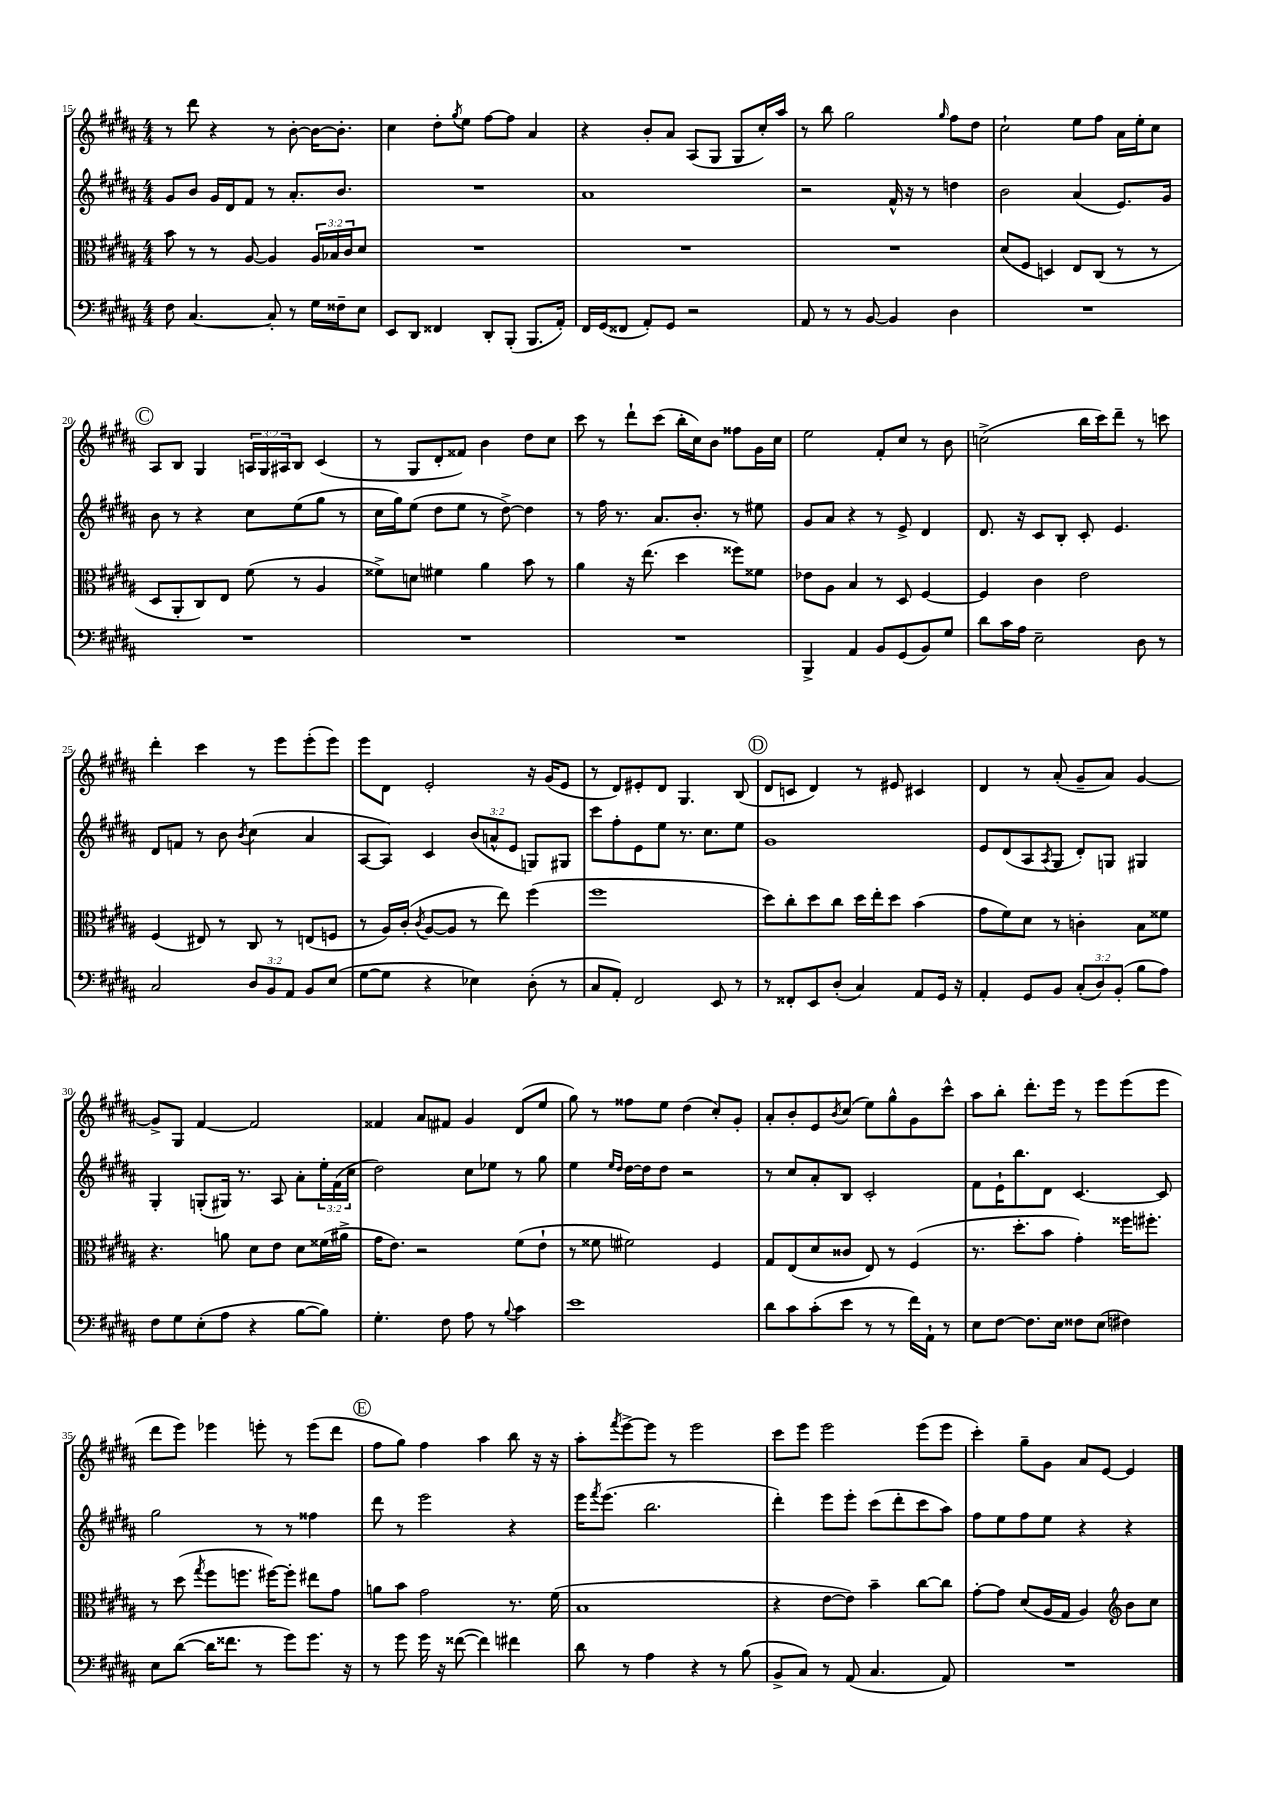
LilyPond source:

<<
\new StaffGroup <<
\new Staff = "s0" {
    \clef treble \key b \major \numericTimeSignature \time 4/4 \override Staff.TupletNumber.text = #tuplet-number::calc-fraction-text
    r8 dis'''8 r4 r8 b'8~-. b'16~ b'8.-. |
    cis''4 dis''8-. \acciaccatura { gis''8 } e''8 fis''8~ fis''8 ais'4 |
    r4 b'8-. ais'8 ais8( gis8 gis8 cis''16-.) ais''16 |
    r8 b''8 gis''2 \grace { gis''16 } fis''8 dis''8 |
    cis''2-! e''8 fis''8 ais'16 e''16-. cis''8 |
    \mark \markup { \circle "C" } ais8 b8 gis4 \tuplet 3/2 { a16 gis16 ais16 } b8 cis'4( |
    r8 gis8 dis'8-. fisis'8) b'4 dis''8 cis''8 |
    cis'''8 r8 dis'''8-! cis'''8( b''16-. cis''16) b'8 fisis''8 gis'16 cis''16 |
    e''2 fis'8-. cis''8 r8 b'8 |
    c''2->( b''16 cis'''16) dis'''8-- r8 c'''8 |
    dis'''4-. cis'''4 r8 e'''8 e'''8-.( e'''8) |
    e'''8 dis'8 e'2-. r16 gis'16( e'8 |
    r8 dis'8) eis'8-. dis'8 gis4. b8( |
    \mark \markup { \circle "D" } dis'8 c'8 dis'4) r8 eis'8 cis'4 |
    dis'4 r8 ais'8-.( gis'8-- ais'8) gis'4~ |
    gis'8-> gis8 fis'4~ fis'2 |
    fisis'4 ais'8 fis'8 gis'4 dis'8( e''8 |
    gis''8) r8 fisis''8 e''8 dis''4( cis''8-.) gis'8-. |
    ais'8-. b'8-. e'8 \acciaccatura { b'8 } cis''8( e''8) gis''8-^ gis'8 cis'''8-^ |
    ais''8 b''8-. dis'''8.-. e'''16 r8 e'''8 e'''8( e'''8 |
    dis'''8 e'''8) ees'''4 e'''8-. r8 e'''8( dis'''8 |
    \mark \markup { \circle "E" } fis''8 gis''8) fis''4 ais''4 b''8 r16 r16 |
    ais''8-. \acciaccatura { fis'''8 } e'''8~-> e'''8 r8 e'''2 |
    cis'''8 e'''8 e'''2 e'''8( e'''8 |
    cis'''4-.) gis''8-- gis'8 ais'8 e'8~ e'4 \bar "|." |
}
\new Staff = "s1" {
    \clef treble \key b \major \numericTimeSignature \time 4/4 \override Staff.TupletNumber.text = #tuplet-number::calc-fraction-text
    gis'8 b'8 gis'16 dis'16 fis'8 r8 ais'8.-. b'8. |
    R1 |
    ais'1 |
    r2 fis'16-^ r16 r8 d''4 |
    b'2 ais'4( e'8.) gis'16 |
    \mark \markup { \circle "C" } b'8 r8 r4 cis''8 e''8( gis''8 r8 |
    cis''16 gis''16) e''8( dis''8 e''8 r8 dis''8~->) dis''4 |
    r8 fis''16 r8. ais'8. b'8.-. r8 eis''8 |
    gis'8 ais'8 r4 r8 e'8-> dis'4 |
    dis'8. r16 cis'8 b8-. cis'8-. e'4. |
    dis'8 f'8 r8 b'8 \acciaccatura { b'8 } cis''4( ais'4 |
    ais8~ ais8) cis'4 \tuplet 3/2 { b'8( a'8-^ e'8 } g8) gis8 |
    cis'''8 fis''8-. e'8 e''8 r8. cis''8. e''8 |
    \mark \markup { \circle "D" } gis'1 |
    e'8 dis'8( ais8 \acciaccatura { ais8 } gis8 dis'8-.) g8 gis4 |
    gis4-. g8-.( gis16) r8. ais8 ais'8-. \tuplet 3/2 { e''16-. fis'16( cis''16 } |
    dis''2) cis''8 ees''8 r8 gis''8 |
    e''4 \grace { e''16 dis''16 } dis''16~ dis''16 dis''8 r2 |
    r8 cis''8 ais'8-. b8 cis'2-. |
    fis'8 e'16-! b''8. dis'8 cis'4.~ cis'8 |
    gis''2 r8 r8 fisis''4 |
    \mark \markup { \circle "E" } dis'''8 r8 e'''2 r4 |
    e'''16 \acciaccatura { fis'''8 } e'''8.( b''2. |
    dis'''4-.) e'''8 e'''8-. cis'''8( dis'''8-. cis'''8 ais''8) |
    fis''8 e''8 fis''8 e''8 r4 r4 \bar "|." |
}
\new Staff = "s2" {
    \clef alto \key b \major \numericTimeSignature \time 4/4 \override Staff.TupletNumber.text = #tuplet-number::calc-fraction-text
    b'8 r8 r8 ais8~ ais4 \tuplet 3/2 { ais16 bes16 cis'16 } dis'8 |
    R1 |
    R1 |
    R1 |
    dis'8( fis8 d4) e8 cis8( r8 r8 |
    \mark \markup { \circle "C" } dis8 ais,8-. cis8) e8 fis'8( r8 ais4 |
    fisis'8->) d'8 fis'4 ais'4 b'8 r8 |
    ais'4 r16 e''8.( dis''4 fisis''8) fisis'8 |
    ees'8 ais8 b4 r8 dis8 fis4~ |
    fis4 cis'4 e'2 |
    fis4( eis8) r8 cis8 r8 e8( f8 |
    r8 ais16) cis'16-.( \acciaccatura { cis'8 } ais8~ ais8 r8 e''8) fis''4( |
    fis''1 |
    \mark \markup { \circle "D" } dis''8) cis''8-. dis''8 cis''8 dis''16 e''16-. dis''8 b'4( |
    gis'8 fis'8) dis'8 r8 c'4-. b8 fisis'8 |
    r4. a'8 dis'8 e'8 dis'8 fisis'16( ais'16-> |
    gis'16 e'8.) r2 fis'8( e'8-! |
    r8 fisis'8 fis'2) fis4 |
    gis8 e8( dis'8 cisis'8 e8) r8 fis4( |
    r8. dis''8.-. b'8 gis'4-.) fisis''16 fis''8.-. |
    r8 dis''8( \acciaccatura { gis''8 } fis''8 f''8. fis''16~) fis''8-. eis''8 gis'8 |
    \mark \markup { \circle "E" } a'8 b'8 gis'2 r8. fis'16( |
    b1 |
    r4 e'8~ e'8) b'4-- cis''8~ cis''8 |
    gis'8~-. gis'8 dis'8( ais16 gis16 ais4) \clef treble b'8 cis''8 \bar "|." |
}
\new Staff = "s3" {
    \clef bass \key b \major \numericTimeSignature \time 4/4 \override Staff.TupletNumber.text = #tuplet-number::calc-fraction-text
    fis8 cis4.~ cis8-. r8 gis16 fisis16-- e8 |
    e,8 dis,8 fisis,4 dis,8-. b,,8-.( b,,8. ais,16-.) |
    fis,16 gis,16( fisis,8 ais,8-.) gis,8 r2 |
    ais,8 r8 r8 b,8~ b,4 dis4 |
    R1 |
    \mark \markup { \circle "C" } R1 |
    R1 |
    R1 |
    b,,4-> ais,4 b,8 gis,8( b,8) gis8 |
    dis'8 cis'16 ais16 e2-- dis8 r8 |
    cis2 \tuplet 3/2 { dis8 b,8 ais,8 } b,8 e8( |
    gis8~ gis8 r4 ees4) dis8-.( r8 |
    cis8 ais,8-.) fis,2 e,8 r8 |
    \mark \markup { \circle "D" } r8 fisis,8-. e,8 dis8-.( cis4) ais,8 gis,16 r16 |
    ais,4-. gis,8 b,8 \tuplet 3/2 { cis8-.( dis8) b,8-.( } b8 ais8) |
    fis8 gis8 e8-.( ais8 r4 b8~ b8) |
    gis4.-. fis8 ais8 r8 \appoggiatura { b8 } cis'4 |
    e'1 |
    dis'8 cis'8 cis'8-.( e'8 r8 r8 fis'16) ais,16-! r8 |
    e8 fis8~ fis8. e16 fisis8 e8( fis4) |
    e8 dis'8~( dis'16 fisis'8. r8 gis'8) gis'8. r16 |
    \mark \markup { \circle "E" } r8 gis'8 gis'16 r16 fisis'8~( fisis'4) fis'4 |
    dis'8 r8 ais4 r4 r8 b8( |
    b,8-> cis8) r8 ais,8( cis4. ais,8) |
    R1 \bar "|." |
}
>>
>>
\layout { \context { \Score currentBarNumber = #15 } }
